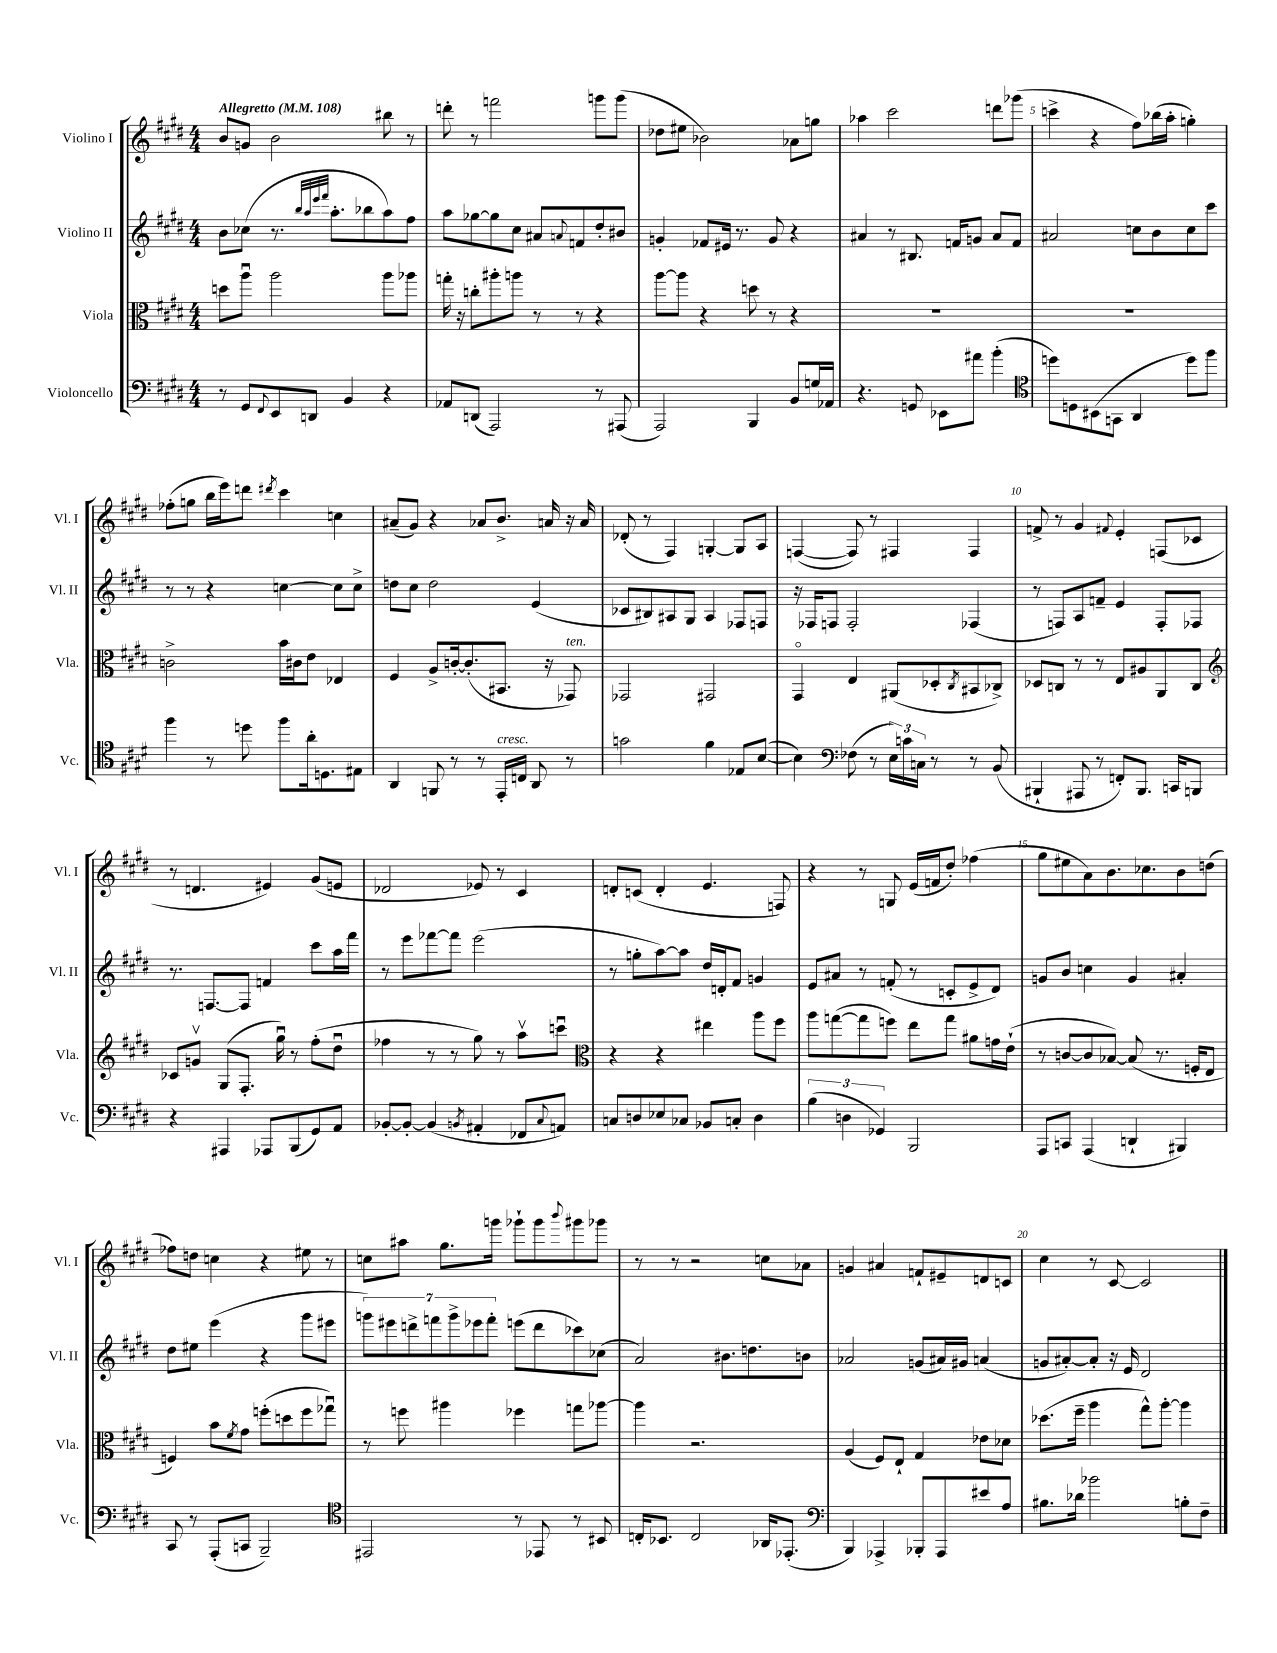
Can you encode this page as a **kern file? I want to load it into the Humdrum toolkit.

**kern	**kern	**kern	**kern
*part4	*part3	*part2	*part1
*staff4	*staff3	*staff2	*staff1
*I"Violoncello	*I"Viola	*I"Violino II	*I"Violino I
*I'Vc.	*I'Vla.	*I'Vl. II	*I'Vl. I
*clefF4	*clefC3	*clefG2	*clefG2
*k[f#c#g#d#]	*k[f#c#g#d#]	*k[f#c#g#d#]	*k[f#c#g#d#]
*M4/4	*M4/4	*M4/4	*M4/4
*MM108	*MM108	*MM108	*MM108
=1	=1	=1	=1
!	!	!	!LO:TX:a:B:t=Allegretto
8r	8ddn\L	8b\L	8b/L
8GG#/L	8aau\J	(8cc-X\J	8gn/J
8qqFF#/	.	.	.
8EE/	2aa\	8.r	2b\
8DDn/J	.	.	.
.	.	32qqbb/LLL	.
.	.	32qqaa/	.
.	.	32qqeee/	.
.	.	32qqfff#/JJJ	.
.	.	8.aa'\L	.
4BB/	.	.	.
.	.	8bb-X\	.
4r	8aa\L	8aa\)	8bb#X\
.	8aa-X\J	8ff#\J	8r
=2	=2	=2	=2
8AA-X/L	16ggn'\	8aa\L	8dddn'\
.	16r	.	.
(8DDn/J	8ccn'\L	[8gg-X\	8r
2AAA/)	8aa#X'\	8gg-\]	2fffn\
.	8aan\J	8cc#\J	.
.	8r	8a#X/L	.
.	.	8qqan/	.
.	8r	8fn/	.
8r	4r	8dd#'/	8gggn\L
(8AAA#X/	.	8b#X/J	(8ggg\J
=3	=3	=3	=3
2AAA/)	[8aa\L	4gn'/	8dd-X\L
.	8aa\J]	.	8ee#X\J
.	4r	8f-X/L	2b-X\)
.	.	16e#X/Jk	.
.	.	8.r	.
4BBB/	8ddn\	.	.
.	8r	8g/	.
8BB/L	4r	4r	8a-X\L
16Gn/L	.	.	8ggn\J
16AA-X/JJ	.	.	.
=4	=4	=4	=4
4.r	1r	4a#X/	4aa-X\
.	.	8r	2ccc#\
8GGn/	.	8.B#X/	.
8EE-X\L	.	.	.
.	.	16fn/KL	.
8a#X\J	.	8gn/J	.
(4b'\	.	8a#/L	8dddn\L
.	.	8f/J	(8ggg-X\J
=5	=5	=5	=5
*clefC4	*	*	*
8ddn\L)	1r	2a#X/	4cccn^\
8Dn\	.	.	.
(8BB#X\	.	.	4r
8GGn\J	.	.	.
4AA/	.	8ccn\L	8ff#\L)
.	.	8b\	(16bb-X\L
.	.	.	16aa'\JJ
8dd\L)	.	8cc\	4ggn'\)
8ff#\J	.	8ccc#\J	.
!!LO:LB:g=z
=6	=6	=6	=6
4ff#\	2cn^\	8r	(8ff-X'\L
.	.	8r	8ggn\J
8r	.	4r	16bb\LL
.	.	.	16eee\J)
8ddn\	.	.	8dddn\J
.	.	.	8qddd#X/
8ff#\L	16b\LL	[4ccn\	4ccc#\
.	16c#X\J	.	.
16a'\k	8e\J	.	.
8.Dn\	.	.	.
.	4E-X/	8cc\L]	4ccn\
8E#X\J	.	8cc^\J	.
=7	=7	=7	=7
4AA/	4F#/	8ddn\L	(8a#X~/L
.	.	8cc#\J	8g#/J)
8FFn/	8A^/L	2dd\	4r
8r	[16cn'/k	.	.
.	(8.c'/]	.	.
8r	.	.	8a-X/L
!LO:TX:a:i:t=cresc.	!	!	!
16EE'/LL	8.BB#X/J	.	8.b^/J
16Cn/JJ	.	.	.
8AA/	.	(4e/	.
.	16r	.	16an/
!	!LO:TX:a:i:t=ten.	!	!
8r	8GG-X/)	.	16r
.	.	.	16a/
=8	=8	=8	=8
2gn\	2GG-X/	8c-X/L	(8d-X'/
.	.	8B#X/)	8r
.	.	8A#X/	4F#/)
.	.	8G#/J	.
4f#\	2GG#X/	4A#/	[4Gn'/
8E-X/L	.	8F-X/L	8G/L]
([8B/J	.	8Fn/J	8A/J
=9	=9	=9	=9
4B\])	4GG#/	16r	([4Fn/
.	.	16F-X/KL	.
.	.	8Fn/J	.
*clefF4	*	*	*
(8F-X\	4E/	2F'/	8F/])
8r	.	.	8r
24E\LL)	(8AA#X/L	.	4F#X/
24cn\	.	.	.
24Cn\JJ	.	.	.
8r	8D-X'/	.	.
.	8qC#/	.	.
8r	8BB#X/	(4F-X/	4F#/
(8BB/	8C-X^/J)	.	.
=10	=10	=10	=10
4BBB#X`/	8D-X/L	8r	8fn^/
.	8Cn/J	8Fn/L)	8r
8AAA#X/	8r	8A/	4g#/
8r	8r	8fn~/J	.
.	.	.	8qqf#X/
8FFn'/L)	8E/L	4e/	4e'/
8.BBB#/J	8A#X/	.	.
.	8AA/	8F'/L	(8Fn/L
16CCn/KL	.	.	.
8BBBn/J	8C/J	8F-X/J	8c-X/J
!!LO:LB:g=z
=11	=11	=11	=11
*	*clefG2	*	*
4r	8c-X/L	8.r	8r
.	8gnv/J	.	4.dn/
.	.	[8.Fn/L	.
4AAA#X/	(8G#/L	.	.
.	8.F#'/J	8F/J]	.
8AAA-X/L	.	4fn/	4e#X/)
.	16gg#u\)	.	.
(8BBB/	8r	.	.
8GG#/)	(8ff#'\L	8ccc#\L	(8g#/L
8AA/J	8dd#u\J	16aa\L	8en/J
.	.	16fff#\JJ	.
=12	=12	=12	=12
[8BB-X'/L	4ff-X\	8r	2d-X/
8BB-'/J_	.	8eee\L	.
(4BB-/]	8r	[8fff-X\	.
.	8r	8fff-\J]	.
8qBBn/	.	.	.
4AA#X'/	8gg#\)	(2eee\	8e-X/)
.	8r	.	8r
8FF-X/L	8aav\L	.	4c#/
8qqC#/	.	.	.
8AAn/J)	8cccnu\J	.	.
=13	=13	=13	=13
*	*clefC3	*	*
8Cn/L	4r	8r	8dn'/L
8Dn/	.	8ggn'\L	(8cn/J
8E-X/	4r	[8aa\)	4d'/
8C-X/J	.	8aa\J]	.
8BB-X/L	4ee#X\	16dd#/LL	4.e/
.	.	16dn'/J	.
8Cn'/J	.	8f#/J	.
4D\	8aa\L	4gn/	.
.	8ff#\J	.	8Fn/)
=14	=14	=14	=14
(6B\	8aa\L	8e/L	4r
.	([8ggn\	8a#X/J	.
6Dn\	.	.	.
.	8gg\]	8r	8r
6GG-X/)	.	.	.
.	8ffn\J)	(8fn'/	8Gn/
2BBB/	8ee\L	8r	(16e/LL
.	.	.	16fn/J
.	8gg\J	8cn'/L	8dd#'/J)
.	8a#X\L	8e^/	(4ff-X\
.	16gn\L	8d#/J)	.
.	(16e`\JJ	.	.
=15	=15	=15	=15
8AAA/L	8r	8gn/L	8gg#\L
8CCn/J	[8cn/L	8b/J	8ee#X\
(4AAA/	8c/]	4ccn\	8a\)
.	[8B-X/J)	.	8.b\
4DDn`/	(8B-/]	4g/	.
.	.	.	8.cc-X\
.	8.r	.	.
4BBB#X/)	.	4a#X'/	8b\
.	16Fn'/KL	.	.
.	8E/J	.	(8ddn\J
!!LO:LB:g=z
=16	=16	=16	=16
8CC#/	4Fn/)	8dd#\L	8ff-X\L)
8r	.	8ee#X\J	8ddn\J
(8AAA'/L	8b\L	(4eee\	4ccn\
.	8qf#/	.	.
8CCn/J	8g#\J	.	.
2BBB~/)	(8ffn'\L	4r	4r
.	8ddn\	.	.
.	8ff\	8ggg#\L	8ee#X\
.	8gg-Xu\J)	8eee#X\J	8r
=17	=17	=17	=17
*clefC4	*	*	*
2EE#X/	8r	14gggn\L)	8ccn\L
.	.	14eee#X\	.
.	8ffn\	.	8aa#X\J
.	.	14dddn^\	.
.	.	14fffn\	.
.	4aa#X\	.	8.gg#\L
.	.	14ggg^\	.
.	.	14eee-X\	.
.	.	14fff'\J	.
.	.	.	16gggn\Jk
8r	4ff-X\	(8eeen\L	8ggg-X`\L
8EE-X/	.	8ddd\	8ggg-\
.	.	.	8qqbbb/
8r	8ggn\L	8ccc-X\)	8ggg#X\
8BB#X/	[8aa-X\J	(8cc-X\J	8ggg-X\J
=18	=18	=18	=18
16Cn'/KL	4aa-\]	2a/)	8r
8.BB-X/J	.	.	.
.	.	.	8r
2C/	2.r	.	2r
.	.	8.b#X\L	.
.	.	8.ddn\	.
16AA-X/KL	.	.	8ccn\L
(8.EE-X'/J	.	.	.
.	.	8bn\J	8a-X\J
=19	=19	=19	=19
*clefF4	*	*	*
4BBB/)	(4A/	2a-X/	4gn/
4AAA-X^/	8F#/L)	.	4a#X/
.	8E`/J	.	.
8BBB-X'/L	4G#/	(8gn/L	8fn`/L
8AAA-/	.	16a#X/L)	8e#X~/
.	.	16g#X/JJ	.
8e#X/	8e-X\L	(4an/	8dn/
8A/J	8d-X\J	.	8cn/J
=20	=20	=20	=20
8.B#X\L	(8.dd-X\L	8gn/L	4cc#\
.	.	[8a#X'/)	.
16d-X\Jk	16ff#~\Jk	.	.
2b-X\	4aa\	8a#'/J]	8r
.	.	16r	[8c#/
.	.	16e/	.
.	8gg#^^\L)	2d#/	2c#/]
.	[8aa'\J	.	.
8Bn'\L	4aa\]	.	.
8F#~\J	.	.	.
==	==	==	==
*-	*-	*-	*-
